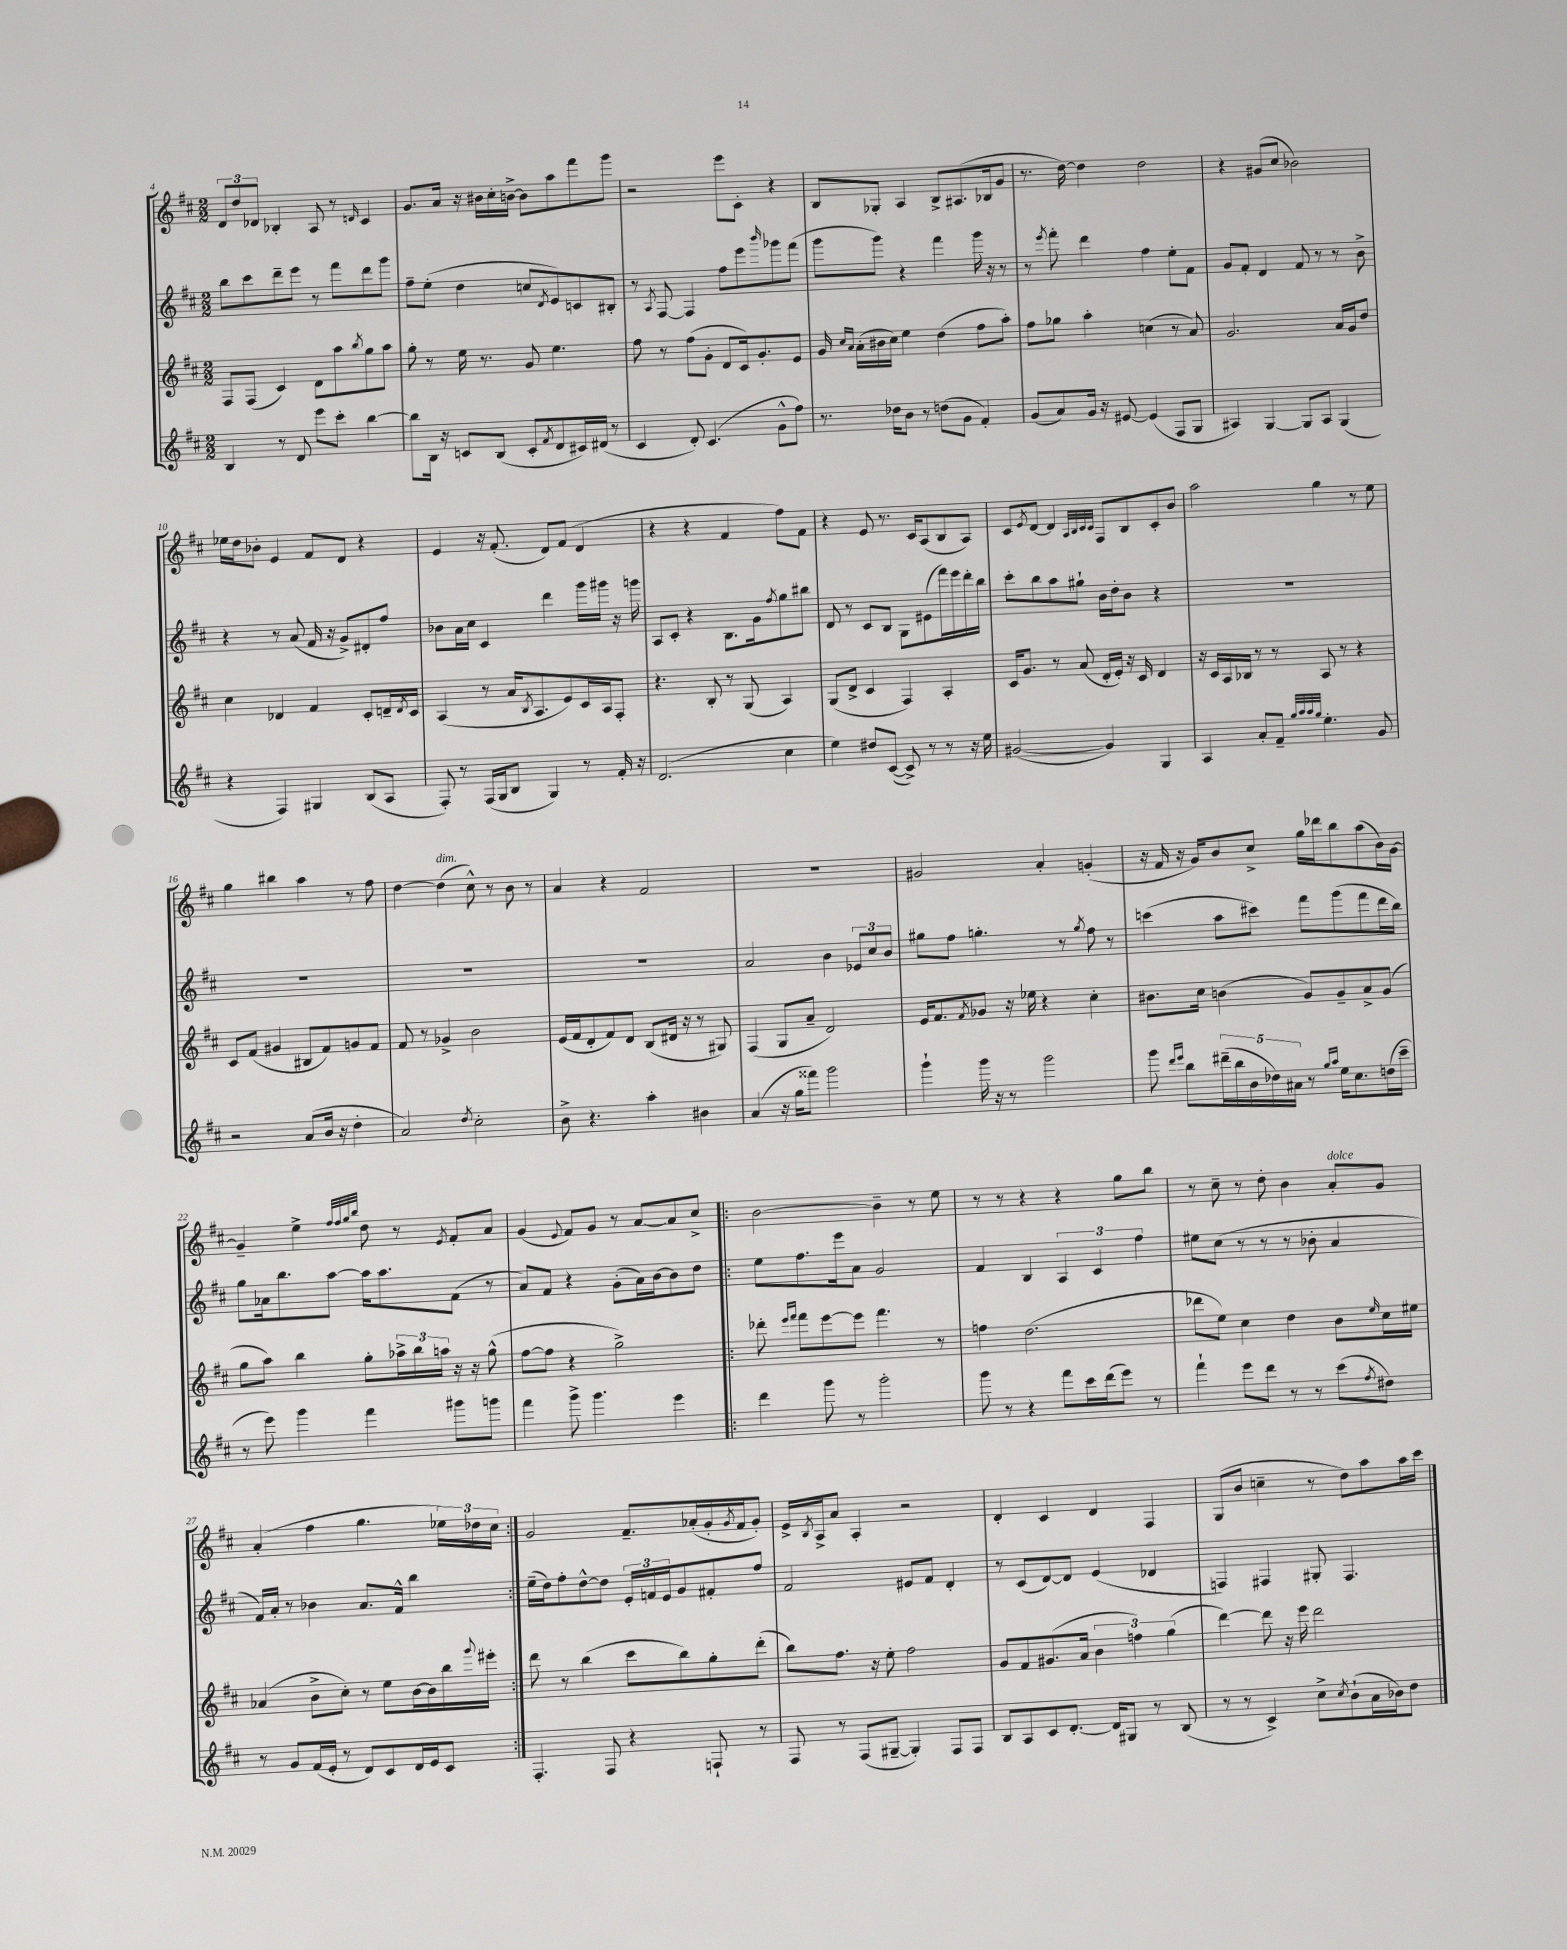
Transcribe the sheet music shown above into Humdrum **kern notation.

**kern	**kern	**kern	**kern
*staff4	*staff3	*staff2	*staff1
*clefG2	*clefG2	*clefG2	*clefG2
*k[f#c#]	*k[f#c#]	*k[f#c#]	*k[f#c#]
*M2/2	*M2/2	*M2/2	*M2/2
4B	8F#	8bb	12d
.	.	.	12dd
.	(8F#	8ccc#	.
.	.	.	12d-
8r	4c#)	8ddd~	4B-'
8d	.	8eee	.
8eee	8d	8r	8A
8ccc#'	8aa	8fff#	8r
.	8qbb	.	16qqd
[4bb	8gg	8ddd	4c#
.	8aa	8ggg	.
=	=	=	=
8bb]	8gg'	8ff#~	8.g
16B	8r	(8ee'	.
16r	.	.	16a
8c	16ee	4dd	16r
.	8.r	.	16b#
(8B	.	.	16cc#'
.	.	.	[16b^
8c'	8g	8cc	8b]
8qf#	.	8qd	.
8d	4.ee	8e)	8aa
16c#)	.	8c	8fff#
(16d#	.	.	.
8r	.	8B#'	8ggg
=	=	=	=
4c#	8ff#	8r	2r
.	.	8qA	.
.	8r	[8F#	.
8d')	(8ff#	4F#]	.
(4.c#	8g'	.	.
.	8d	8ff#	8eee
.	16c#)	8eee	8c#'
.	8.g'	.	.
.	.	16qqbbb	.
8g^^	.	8ggg-	4r
8ff#)	8e	(8fff#	.
=	=	=	=
8.r	16g	8ggg	8B
.	16qqcc#	.	.
.	16qqa	.	.
.	(16a'	.	.
.	16b#	8ggg)	8G-'
16dd-	16cc#)	.	.
8b	4ee	4r	4A
8r	.	.	.
(8dd	(4dd	4fff#	8B^
8g	.	.	(8.A#
4f#')	8ff#	16ggg	.
.	.	16r	16B-
.	8aa')	8r	8g
=	=	=	=
(8g	8ff#	8r	8.r
.	.	8qeee	.
8a)	8gg-	8fff#'	.
.	.	.	[16dd)
16g	4aa'	4ddd	4dd]
16r	.	.	.
[8e#	.	.	.
(4e#]	(4cc	4ff#	2dd
8F#	8r	8ee'	.
8G	8a)	8f#	.
=	=	=	=
4A#)	2.g	8g	4r
.	.	8f#'	.
[4G	.	4d	(8g#
.	.	.	8cc#
8G]	.	8f#	2b-)
8A#	.	8r	.
(4G	16a	8r	.
.	16g	.	.
.	8dd	8b^	.
=	=	=	=
4r	4cc#	4r	16ee-
.	.	.	16dd
.	.	.	8b-'
4F#)	4d-	8r	4e
.	.	(8a	.
4G#	4f#	16f#	8f#
.	.	16r	.
.	.	8g^)	8d
(8B	8c#'	8d#'	4r
8A	16d~	8ff#	.
.	8qd	.	.
.	16c#	.	.
=	=	=	=
8F#')	(4A	8b-	4e
8r	.	16a	.
.	.	16cc#	.
(16F#	8r	4c#	16r
16G	.	.	(8.f#'
8B	16a	.	.
.	8qB	.	.
.	8.A	.	.
4G)	.	4ddd	8d)
.	8e)	.	(8f#
8r	16c#	16ggg	4d
.	16A	16ggg#	.
16f#'	8F#'	16r	.
16r	.	16ggg	.
=	=	=	=
(2.d	4.r	8A	4r
.	.	8c#'	.
.	.	4r	4r
.	8B'	.	.
.	8r	8.B	4f#
.	(8G	.	.
.	.	16g	.
.	.	8qff#	.
4cc#	4A)	8gg	8ff#)
.	.	8bb#	8f#
=	=	=	=
4ee)	(8G	8d	4r
.	8d^	8r	.
8dd#	4c#	8c#	8e
([8c#	.	8B	8.r
8c#^])	4F#)	8G	.
.	.	.	16c#
8r	.	(8e#	(8A
8r	4A'	16fff#)	8B
.	.	16eee	.
16r	.	16ddd'	8A)
16ee	.	16bb	.
=	=	=	=
([2g#	16c#	8ccc#'	8c#
.	8.g	.	.
.	.	.	8qe
.	.	8bb	[8d
.	8r	8aa	4d]
.	(8a	8gg#`	.
.	.	.	32qqA
.	.	.	32qqB
.	.	.	32qqc#
.	.	.	32qqc#
4g#])	16d'	16b	8F#
.	16e')	16dd'	.
.	16r	8b	8B
.	16c#	.	.
4G	4d	4r	8c#'
.	.	.	8b
=	=	=	=
4A	16r	1r	2aa
.	16c#	.	.
.	16A	.	.
.	16B-	.	.
8a'	8r	.	.
8f#~	8r	.	.
32qqgg	.	.	.
32qqaa	.	.	.
32qqaa	.	.	.
32qqgg	.	.	.
4.ee'	8A	.	4gg
.	8r	.	.
.	4r	.	8r
8g	.	.	8ee
=	=	=	=
2r	8c#	1r	4gg
.	(8f#	.	.
.	4g#	.	4bb#
(8a	8B#	.	4aa
16b	8f#)	.	.
16r	.	.	.
4dd'	8g	.	8r
.	8f#	.	8ff#
=	=	=	=
2a)	8f#	1r	[4dd
.	8r	.	.
.	4g-^	.	(4dd]
8qdd	.	.	.
2cc#'	2b	.	8cc#^^)
.	.	.	8r
.	.	.	8b
.	.	.	8r
=	=	=	=
8b^	(16e	1r	4a
.	16f#	.	.
4.r	8d'	.	.
.	8f#)	.	4r
.	8d	.	.
4aa'	(8B	.	2f#
.	16d#	.	.
.	16r	.	.
4b#	8r	.	.
.	8G#)	.	.
=	=	=	=
(4a	(4F#	2a	1r
16r	8G	.	.
16gg	.	.	.
8fff##)	8a~	.	.
2ggg	2d)	4b	.
.	.	12e-	.
.	.	12cc#	.
.	.	12b	.
=	=	=	=
4ggg`	16e	8gg#	2g#
.	8.f#	.	.
.	.	8ff#	.
.	8qf#	.	.
16ggg	8g-	4.gg'	.
16r	.	.	.
8r	16r	.	.
.	16ee-	.	.
2ggg	4r	.	4a'
.	.	8r	.
.	.	8qgg	.
.	4cc#'	8ff#	(4g'
.	.	8r	.
=	=	=	=
8ggg	8.b#	(4ccc	16r
.	.	.	16f#
16qqddd	.	.	.
16qqeee	.	.	.
8bb	.	.	16r
.	16cc#	.	16g)
(20ddd#~	(4b	8aa	8b
20bb	.	.	.
20b	.	.	.
.	.	8ccc#)	8cc#^
20dd-)	.	.	.
20a#	.	.	.
8r	8g)	8fff#	16gg
.	.	.	16ddd-
16qqgg	.	.	.
16qqaa	.	.	.
16ee	8g~	(8ggg	8bb
8.cc#	.	.	.
.	8a^	8fff#	(8aa
(16dd	(8g	16ddd	16b)
16ccc#~	.	16bb)	[16g
=	=	=	=
8r	8gg	8gg	4g~]
8eee)	8aa)	16a-	.
.	.	8.bb	.
4ggg	4bb	.	4ee^
.	.	[8aa	.
.	.	.	32qqff#
.	.	.	32qqff#
.	.	.	32qqgg
.	.	.	32qqbb
4fff#	8gg'	16aa]	8dd
.	.	8.aa	.
.	24aa-^	.	8r
.	24bb	.	.
.	24aa	.	.
.	.	.	8qe
8ggg#	16r	(8f#	8f#'
.	16r	.	.
8ggg	(8gg^^	8r	8a
=	=	=	=
4fff#	[8ff#	8a)	(4g
.	8ff#]	8f#	.
.	.	.	8qqe
8ggg^	4r	4r	8f#)
4.ggg	.	.	8g
.	2gg^)	(8g'	8r
.	.	16a)	[8a
.	.	[16b	.
4eee	.	8b]	8a]
.	.	8dd	8cc#^
=!|:	=!|:	=!|:	=!|:
4ddd	8ddd-'	8ee	[2b
.	16qqeee	.	.
.	16qqfff#	.	.
.	8fff#	8.ff#	.
8ggg	[8eee	.	.
.	.	16eee	.
8r	8eee]	8a	.
2ggg'	4.fff#	2g	4b~]
.	.	.	8r
.	8r	.	8ee
=	=	=	=
8ggg	4ff	4f#	8r
8r	.	.	8r
4r	(2.dd	4B	4r
8fff#	.	6A	4r
16ccc#	.	.	.
.	.	6c#	.
(16ddd	.	.	.
8eee)	.	.	8gg
.	.	6ff#	.
8r	.	.	8bb
=	=	=	=
4fff#`	8ddd-	8ee#	8r
.	8ee)	(8cc#	8cc#~
8eee	4cc#	8r	8r
8ddd	.	8r	8dd'
8r	4dd	8r	4b
8r	.	8b-'	.
(8ccc#	8b	4a	8a'
8qff#	16qqee	.	.
8dd#)	16cc#	.	8g
.	16ee#	.	.
=	=	=	=
8r	(4a-	16f#)	(4a'
.	.	16a'	.
8g	.	8r	.
(16f#	8b^	4b-	4ff#
16e'	.	.	.
8r	8cc#')	.	.
8d)	8r	8.a	4.gg
8c#	8ee	.	.
.	.	16f#^^	.
16d	[16b	4bb	.
16e	16b]	.	.
8c#	16bb	.	24ee-)
.	.	.	24dd-
.	8qqggg	.	.
.	16eee#'	.	.
.	.	.	24cc#
=:|!	=:|!	=:|!	=:|!
4.F#'	8ddd	(16ee~	2g
.	.	16dd)	.
.	8r	8ff#'	.
.	(4bb	[8dd^^	.
8F#	.	8dd]	.
4r	8ccc#	24e'	8.f#~
.	.	24f	.
.	.	24e	.
.	8bb)	8g	.
.	.	.	(16a-'
8F`	8gg'	8f#'	16g'
.	.	.	8qg
.	.	.	16f#
8r	(8ddd'	8ff#	8g')
=	=	=	=
8F#	8bb)	2f#	16e^
.	.	.	8qB
.	.	.	16A^
8r	8.ff#	.	8a
(8F#	.	.	4A'
.	16r	.	.
[8G#~	8ee'	.	.
4G#'])	2ff#	8e#	2r
.	.	8f#	.
8F#	.	4d'	.
8F#	.	.	.
=	=	=	=
8B	8g	8r	4d'
8A	8f#	(8c#	.
8c#	(8.g#	[8d)	4c#
[8.d'	.	8d]	.
.	16a	.	.
.	6b	(4e	4d
16d]	.	.	.
8G#	.	.	.
.	6ff)	.	.
8r	.	4d-	4F#
.	(6gg	.	.
(8B	.	.	.
=	=	=	=
8r	[4ddd)	4F)	(8G
8r	.	.	8b
4c#^)	8ddd]	4F#	4cc~
.	16r	.	.
.	16eee	.	.
8cc#^	2ddd	8G#'	8r
8qcc#	.	.	.
(8b`	.	4.F#	8dd)
16a	.	.	8aa
16b-)	.	.	.
8dd	.	.	16aa
.	.	.	16ccc#
==	==	==	==
*-	*-	*-	*-
